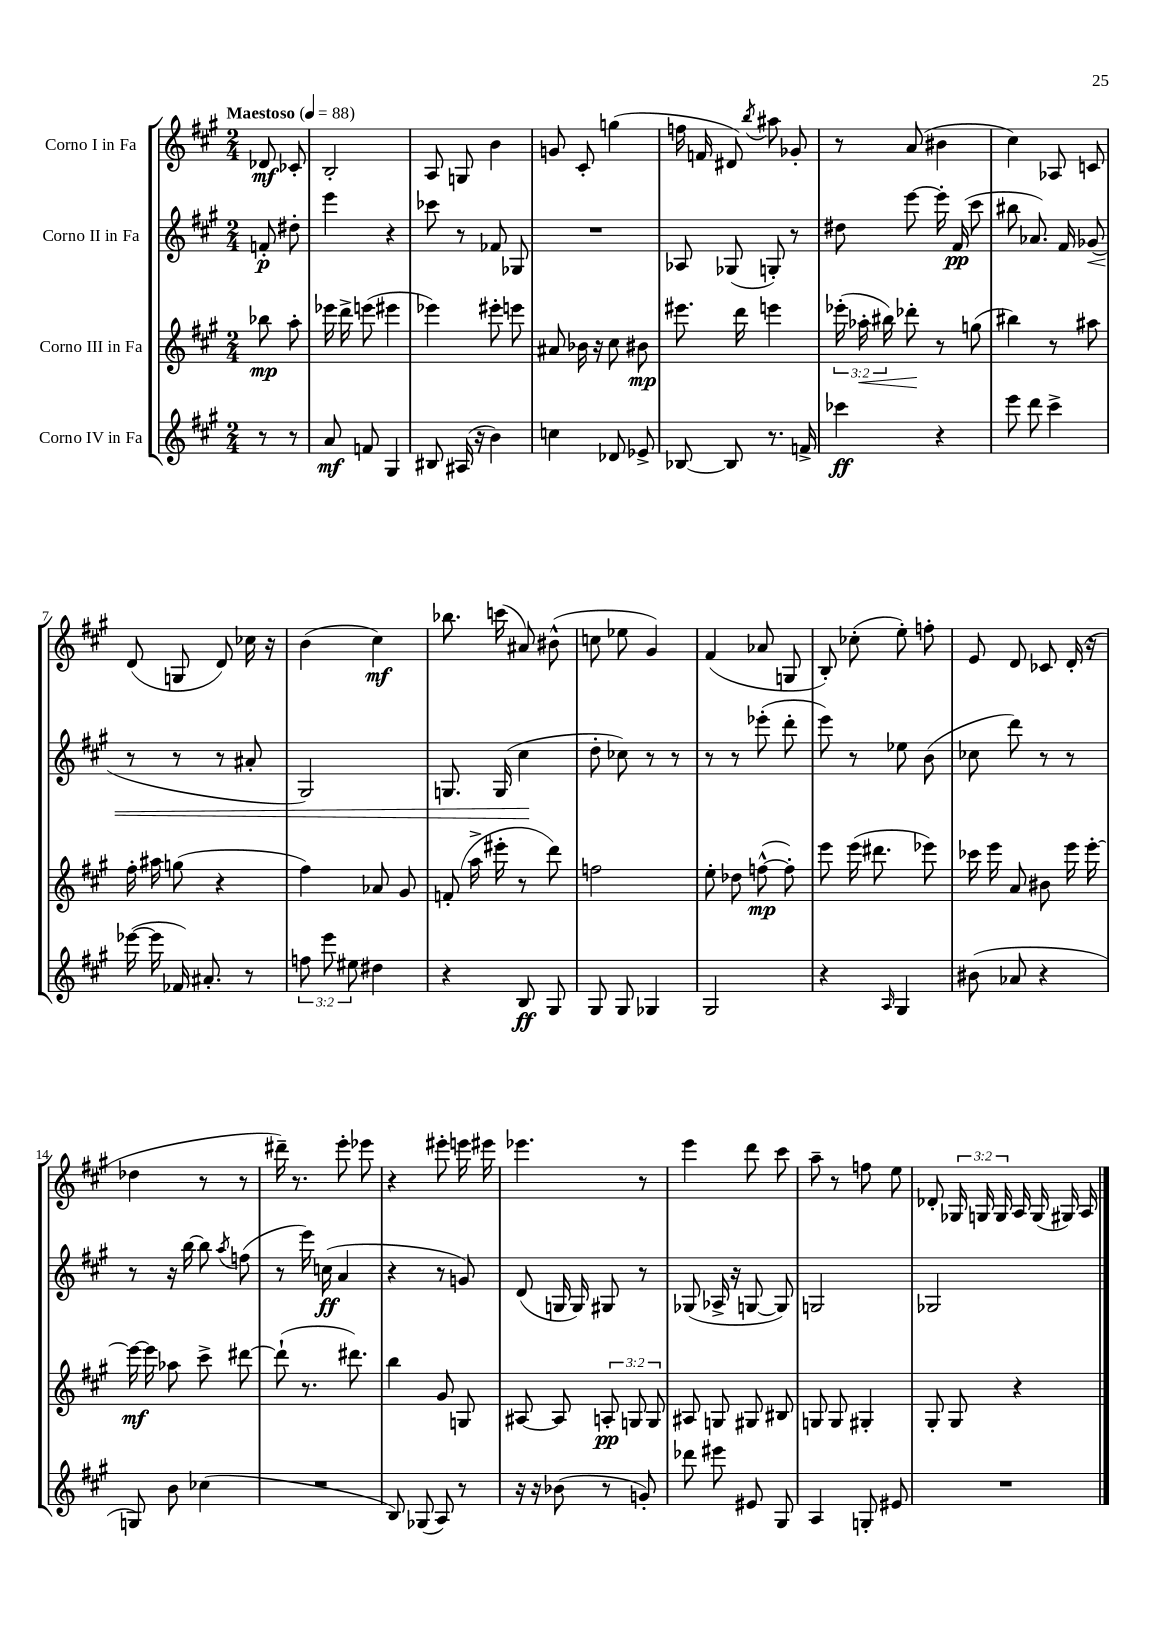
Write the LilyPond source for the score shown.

<<
\new StaffGroup <<
\new Staff = "s0" \with { instrumentName = "Corno I in Fa" } {
    \clef treble \key a \major \numericTimeSignature \time 2/4 \override Staff.TupletNumber.text = #tuplet-number::calc-fraction-text \partial 4 \tempo "Maestoso" 4 = 88
    \autoBeamOff des'8\mf ces'8-. |
    b2-. |
    a8 g8 b'4 |
    g'8 cis'8-. g''4( |
    f''16 f'16 dis'8) \acciaccatura { b''8 } ais''8 ges'8-. |
    r8 a'8( bis'4 |
    cis''4) aes8 c'8 |
    d'8( g8 d'8) ces''16 r16 |
    b'4( cis''4\mf) |
    bes''8. c'''16( ais'8) bis'8-^( |
    c''8 ees''8 gis'4) |
    fis'4( aes'8 g8 |
    b8-.) ces''8-.( e''8-.) f''8-. |
    e'8 d'8 ces'8 d'16-.( r16 |
    des''4 r8 r8 |
    dis'''16--) r8. e'''8-. ees'''8 |
    r4 eis'''8-. e'''16 eis'''16 |
    ees'''4. r8 |
    e'''4 d'''8 cis'''8 |
    a''8-- r8 f''8 e''8 |
    des'8-. \tuplet 3/2 { ges16 g16 g16 } a16 g16( gis16) a16 \bar "|." |
}
\new Staff = "s1" \with { instrumentName = "Corno II in Fa" } {
    \clef treble \key a \major \numericTimeSignature \time 2/4 \partial 4
    \autoBeamOff f'8-.\p dis''8-. |
    e'''4 r4 |
    ces'''8 r8 fes'8 ges8 |
    R2 |
    aes8 ges8( g8-.) r8 |
    dis''8 e'''8~ e'''16-. fis'16\pp( cis'''8 |
    bis''8 aes'8.) fis'16 ges'8\<( |
    r8 r8 r8 ais'8-. |
    gis2) |
    g8. g16( cis''4\! |
    d''8-. ces''8) r8 r8 |
    r8 r8 ees'''8-.( d'''8-. |
    e'''8) r8 ees''8 b'8( |
    ces''8 d'''8) r8 r8 |
    r8 r16 b''16~ b''8 \acciaccatura { a''8 } f''8( |
    r8 e'''16) c''16\ff( a'4 |
    r4 r8 g'8) |
    d'8( g16 g16) gis8 r8 |
    ges8( aes16-> r16 g8~ g8) |
    g2 |
    ges2 \bar "|." |
}
\new Staff = "s2" \with { instrumentName = "Corno III in Fa" } {
    \clef treble \key a \major \numericTimeSignature \time 2/4 \override Staff.TupletNumber.text = #tuplet-number::calc-fraction-text \partial 4
    \autoBeamOff bes''8\mp a''8-. |
    ees'''16 d'''16-> e'''8( eis'''4 |
    ees'''4) eis'''8-. e'''8 |
    ais'8 bes'16 r16 cis''8 bis'8\mp |
    eis'''8. d'''16 e'''4 |
    \tuplet 3/2 { ees'''16-.( aes''16-.\< bis''16) } des'''8-.\! r8 g''8( |
    bis''4) r8 ais''8 |
    fis''16-. ais''16 g''8( r4 |
    fis''4) aes'8 gis'8 |
    f'8-.( a''16-> eis'''16-. r8 d'''8) |
    f''2 |
    e''8-. des''8 f''8~-^\mp( f''8-.) |
    e'''8 e'''16( dis'''8. ees'''8) |
    ces'''16 e'''16 a'8 bis'8 e'''16 e'''16~-. |
    e'''16~\mf e'''16 aes''8 cis'''8-> dis'''8~ |
    dis'''8-!( r8. dis'''8.) |
    b''4 gis'8 g8 |
    ais8~ ais8 \tuplet 3/2 { a8-.\pp g8 g8 } |
    ais8 g8 gis8 bis8 |
    g8 g8 gis4-. |
    gis8-. gis8 r4 \bar "|." |
}
\new Staff = "s3" \with { instrumentName = "Corno IV in Fa" } {
    \clef treble \key a \major \numericTimeSignature \time 2/4 \override Staff.TupletNumber.text = #tuplet-number::calc-fraction-text \partial 4
    \autoBeamOff r8 r8 |
    a'8\mf f'8 gis4 |
    bis8 ais16( r16 b'4) |
    c''4 des'8 ees'8-> |
    bes8~ bes8 r8. f'16-> |
    ces'''4\ff r4 |
    e'''8 d'''8 cis'''4-> |
    ees'''16~( ees'''16 fes'16) ais'8.-. r8 |
    \tuplet 3/2 { f''8 e'''8 eis''8 } dis''4 |
    r4 b8\ff gis8 |
    gis8 gis8 ges4 |
    gis2 |
    r4 \grace { a16 } gis4 |
    bis'8( aes'8 r4 |
    g8) b'8 ces''4( |
    R2 |
    b8) ges8( a8) r8 |
    r16 r16 bes'8( r8 g'8-.) |
    des'''8 eis'''8 eis'8 gis8 |
    a4 g8-. eis'8 |
    R2 \bar "|." |
}
>>
>>
